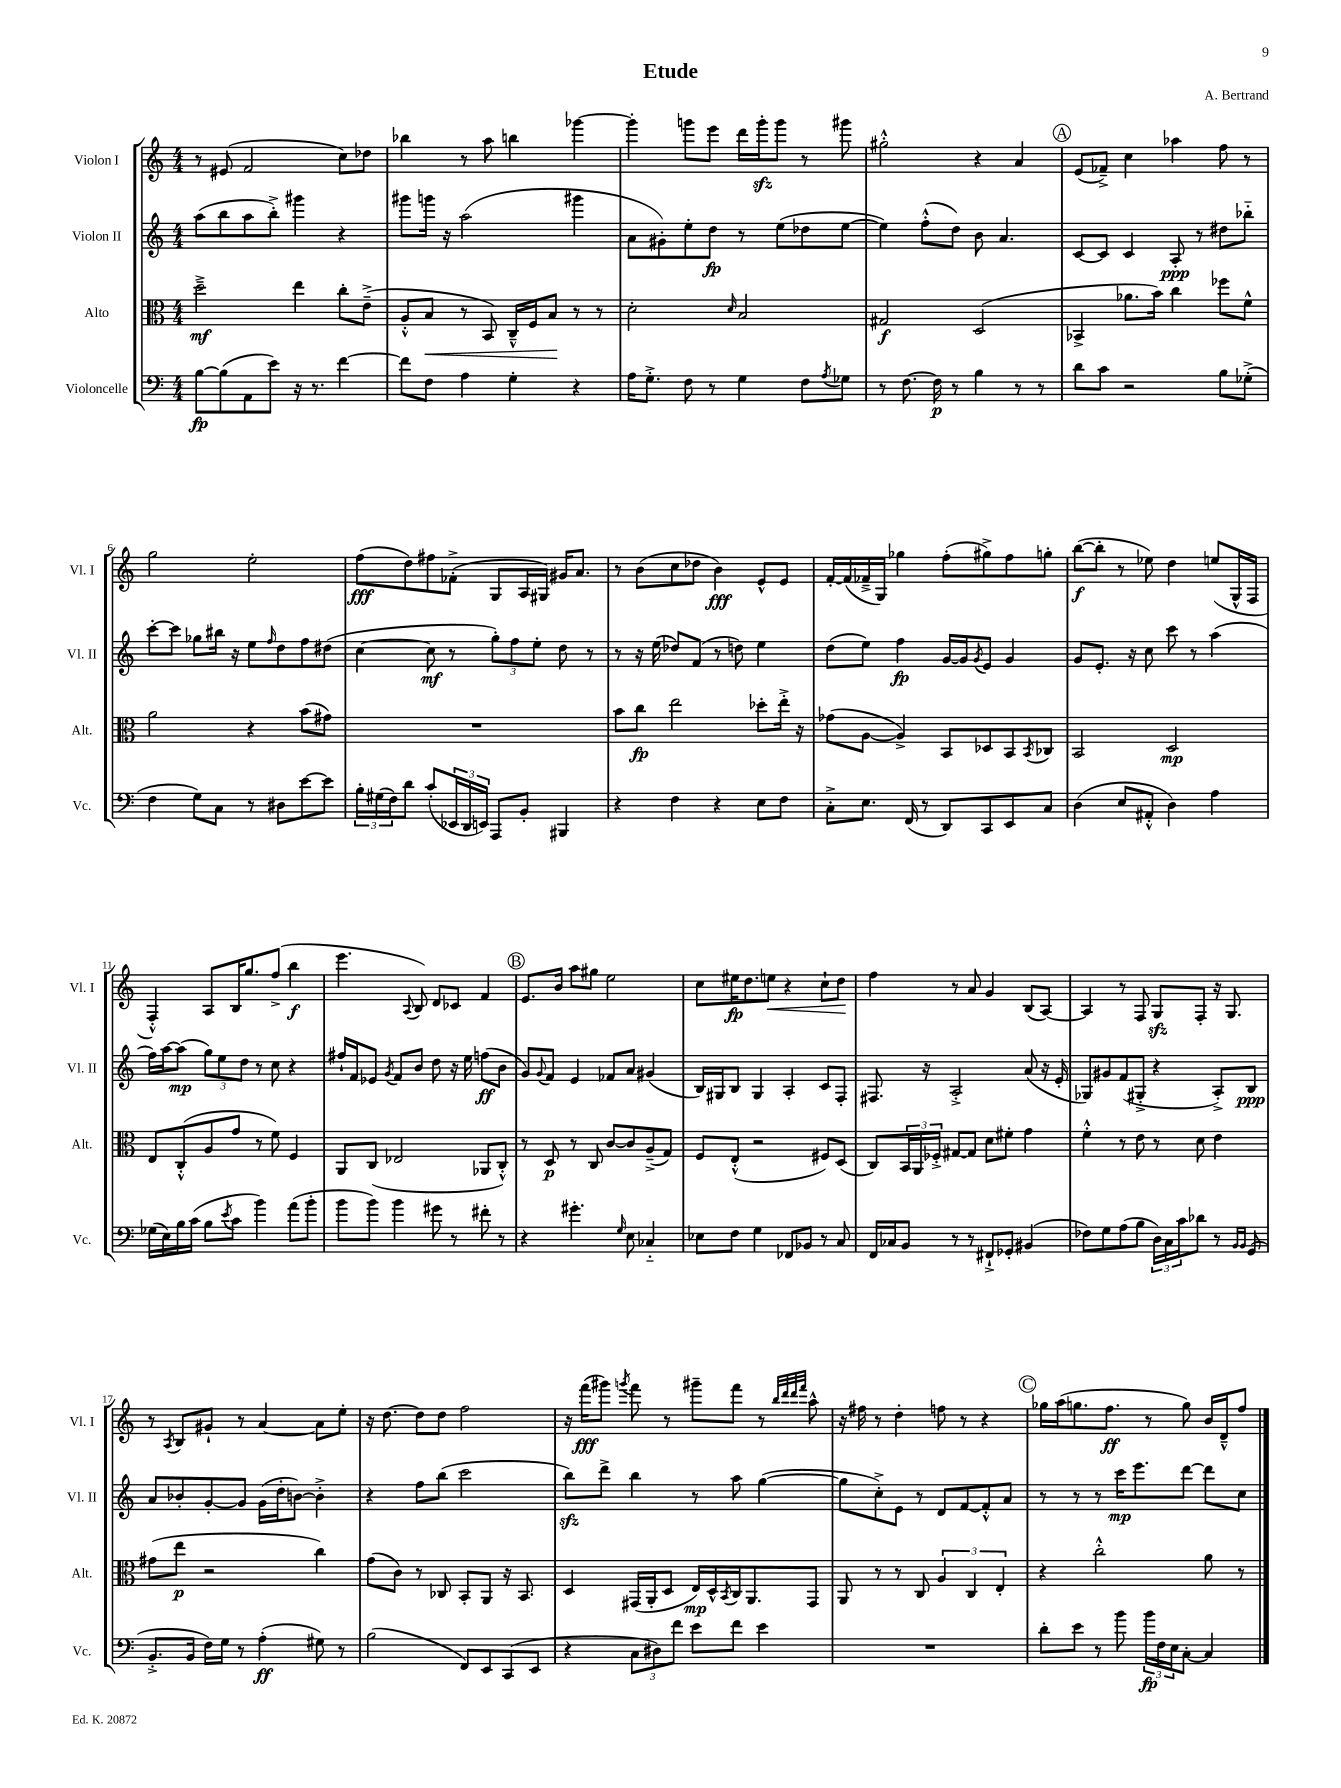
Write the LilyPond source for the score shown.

\header { title = "Etude" composer = "A. Bertrand" }
<<
\new StaffGroup <<
\new Staff = "s0" \with { instrumentName = "Violon I" shortInstrumentName = "Vl. I" } {
    \clef treble \key c \major \numericTimeSignature \time 4/4
    r8 eis'8( f'2 c''8) des''8 |
    bes''4 r8 a''8 b''4 ges'''4~ |
    ges'''4-. g'''8 e'''8 d'''16 g'''16-.\sfz g'''8 r8 gis'''8 |
    gis''2-.-^ r4 a'4 |
    \mark \markup { \circle "A" } e'8( fes'8--->) c''4 aes''4 f''8 r8 |
    g''2 e''2-. |
    f''8\fff( d''8) fis''8 fes'8-.->( g8 a16 gis16) gis'16 a'8. |
    r8 b'8( c''8 des''8 b'4\fff) e'8-^ e'8 |
    f'16~-. f'16( fes'16---> g16) ges''4 f''8-.( gis''8->) f''8 g''8-. |
    b''8~\f( b''8-. r8 ees''8) d''4 e''8( g16-^ f16 |
    f4-.-^) a8 b16 g''8. f''8->( b''4\f |
    e'''4. \appoggiatura { a8 } b8) d'8 ces'8 f'4 |
    \mark \markup { \circle "B" } e'8. b'16 a''8 gis''8 e''2 |
    c''8 eis''16\fp d''8. e''8\< r4 c''8-! d''8\! |
    f''4 r8 a'8 g'4 b8( a8~) |
    a4 r8 f8 g8\sfz f8-. r16 g8. |
    r8 \acciaccatura { a8 } b8 gis'8-! r8 a'4~ a'8 e''8-. |
    r16 d''8.~ d''8 d''8 f''2 |
    r16 f'''16\fff( gis'''8) \acciaccatura { g'''8 } f'''8 r8 gis'''8-- f'''8 r8 \grace { b''32 d'''32 d'''32 f'''32 } a''8-^ |
    r16 fis''16 r8 d''4-. f''8 r8 r4 |
    \mark \markup { \circle "C" } ges''16 a''16( g''8. f''8.\ff r8 g''8) b'16 d'16---^ f''8 \bar "|." |
}
\new Staff = "s1" \with { instrumentName = "Violon II" shortInstrumentName = "Vl. II" } {
    \clef treble \key c \major \numericTimeSignature \time 4/4
    a''8( b''8 a''8 b''8-.->) gis'''4 r4 |
    gis'''8 g'''16 r16 a''2( gis'''4 |
    a'8 gis'8-.) e''8-. d''8\fp r8 e''8( des''8 e''8~ |
    e''4) f''8-.-^( d''8) b'8 a'4. |
    \mark \markup { \circle "A" } c'8~ c'8 c'4 a8-.\ppp r8 dis''8 bes''8-_ |
    c'''8~-. c'''8 ges''8 bis''16 r16 e''8 \grace { f''16 } d''8 f''8 dis''8( |
    c''4~ c''8\mf r8 \tuplet 3/2 { g''8-.) f''8 e''8-. } d''8 r8 |
    r8 r16 e''16( des''8) f'8( r8 d''8) e''4 |
    d''8( e''8) f''4\fp g'16~ g'16 \acciaccatura { g'8 } e'8 g'4 |
    g'8 e'8.-. r16 c''8 c'''8 r8 a''4( |
    f''16) a''16~ a''8\mp( \tuplet 3/2 { g''8) e''8 d''8 } r8 c''8 r4 |
    fis''16-! f'16 ees'8 \acciaccatura { g'8 } f'8 b'8 d''8 r16 e''16 f''8\ff( b'8 |
    \mark \markup { \circle "B" } g'8) \appoggiatura { g'8 } f'8 e'4 fes'8 a'8 gis'4( |
    b16) gis16 b8 gis4 a4-. c'8 f8-. |
    fis8. r16 a2-.-> a'8( r16 e'16-. |
    ges8) gis'8 f'8( gis8-.-> r4 a8-.->) b8\ppp |
    a'8 bes'8-. g'8~-. g'8 g'16( d''16-. b'8~) b'4-.-> |
    r4 f''8 b''8( c'''2 |
    b''8\sfz) d'''8-> b''4 r8 a''8 g''4~( |
    g''8 c''8-.->) e'8 r8 d'8 f'8~ f'8-.-^ a'8 |
    \mark \markup { \circle "C" } r8 r8 r8 c'''16\mp e'''8. d'''8~ d'''8 c''8 \bar "|." |
}
\new Staff = "s2" \with { instrumentName = "Alto" shortInstrumentName = "Alt." } {
    \clef alto \key c \major \numericTimeSignature \time 4/4
    d''2--->\mf e''4 c''8-. e'8--->( |
    a8-.-^ b8\< r8 b,8) c16---^ f16 b8\! r8 r8 |
    d'2-. \grace { d'16 } b2 |
    gis2\f d2( |
    \mark \markup { \circle "A" } bes,4-> aes'8. b'16) c''4 fes''8 f'8-^ |
    a'2 r4 b'8( gis'8) |
    R1 |
    b'8 c''8\fp e''2 des''8-. e''16-.-> r16 |
    ges'8( a8~ a4->) b,8 des8 b,8 \acciaccatura { b,8 } ces8 |
    b,2 d2\mp |
    e8 c8-.-^( a8 g'8 r8 f'8) f4 |
    a,8 c8( ees2 aes,8 c8-.-^) |
    \mark \markup { \circle "B" } r8 d8\p r8 c8 c'8~ c'8 a8--->( g8) |
    f8 e8-.-^( r2 fis8) d8( |
    c8) \tuplet 3/2 { b,16 a,16 fes16-.-> } gis8~ gis8 d'8 fis'8-. g'4 |
    f'4-.-^ r8 e'8 r8 d'8 e'4 |
    gis'8( e''8\p r2 c''4) |
    g'8( c'8) r8 ces8 b,8-. a,8 r16 b,8. |
    d4 gis,16( a,16-. d8 e16\mp) d16-^ \acciaccatura { b,8 } c16 a,8. gis,8 |
    a,8 r8 r8 c8 \tuplet 3/2 { a4 c4 e4-. } |
    \mark \markup { \circle "C" } r4 c''2-.-^ a'8 r8 \bar "|." |
}
\new Staff = "s3" \with { instrumentName = "Violoncelle" shortInstrumentName = "Vc." } {
    \clef bass \key c \major \numericTimeSignature \time 4/4
    b8~\fp b8( a,8 e'8) r16 r8. f'4~ |
    f'8 f8 a4 g4-. r4 |
    a16 g8.-.-> f8 r8 g4 f8 \acciaccatura { a8 } ges8 |
    r8 f8.~ f16\p r8 b4 r8 r8 |
    \mark \markup { \circle "A" } d'8 c'8 r2 b8 ges8-.->( |
    f4 g8) c8 r8 dis8 e'8~ e'8 |
    \tuplet 3/2 { b16-. gis16( f16) } d'8 c'8-.( \tuplet 3/2 { ees,16 d,16 e,16) } a,,8 b,8-. bis,,4 |
    r4 f4 r4 e8 f8 |
    c8-.-> e8. f,16( r8 d,8) c,8 e,8 c8 |
    d4( e8 ais,8-.-^ d4) a4 |
    ges16( e16) b16 c'16( b8 \acciaccatura { e'8 } c'8 b'4) a'8( b'8-. |
    b'8 b'8) b'4 gis'8 r8 fis'8-. r8 |
    \mark \markup { \circle "B" } r4 gis'4.-. \grace { g16 } e8 ces4-_ |
    ees8 f8 g4 fes,8 bes,8 r8 c8 |
    f,16 ces16 b,8 r8 r8 fis,8-!-> ges,8-. bis,4( |
    fes8) g8 a8( b8 \tuplet 3/2 { d16) c16 c'16 } des'8 r8 \grace { b,16 b,16 } g,8( |
    b,8.-.-> b,16 f16) g16 r8 a4-.\ff( gis8) r8 |
    b2( f,8) e,8 c,8( e,8 |
    r4 \tuplet 3/2 { c8 dis8) f'8 } e'8 f'8 e'4 |
    R1 |
    \mark \markup { \circle "C" } d'8-. e'8 r8 b'8 \tuplet 3/2 { b'16\fp f16 e16 } c8~-. c4 \bar "|." |
}
>>
>>
